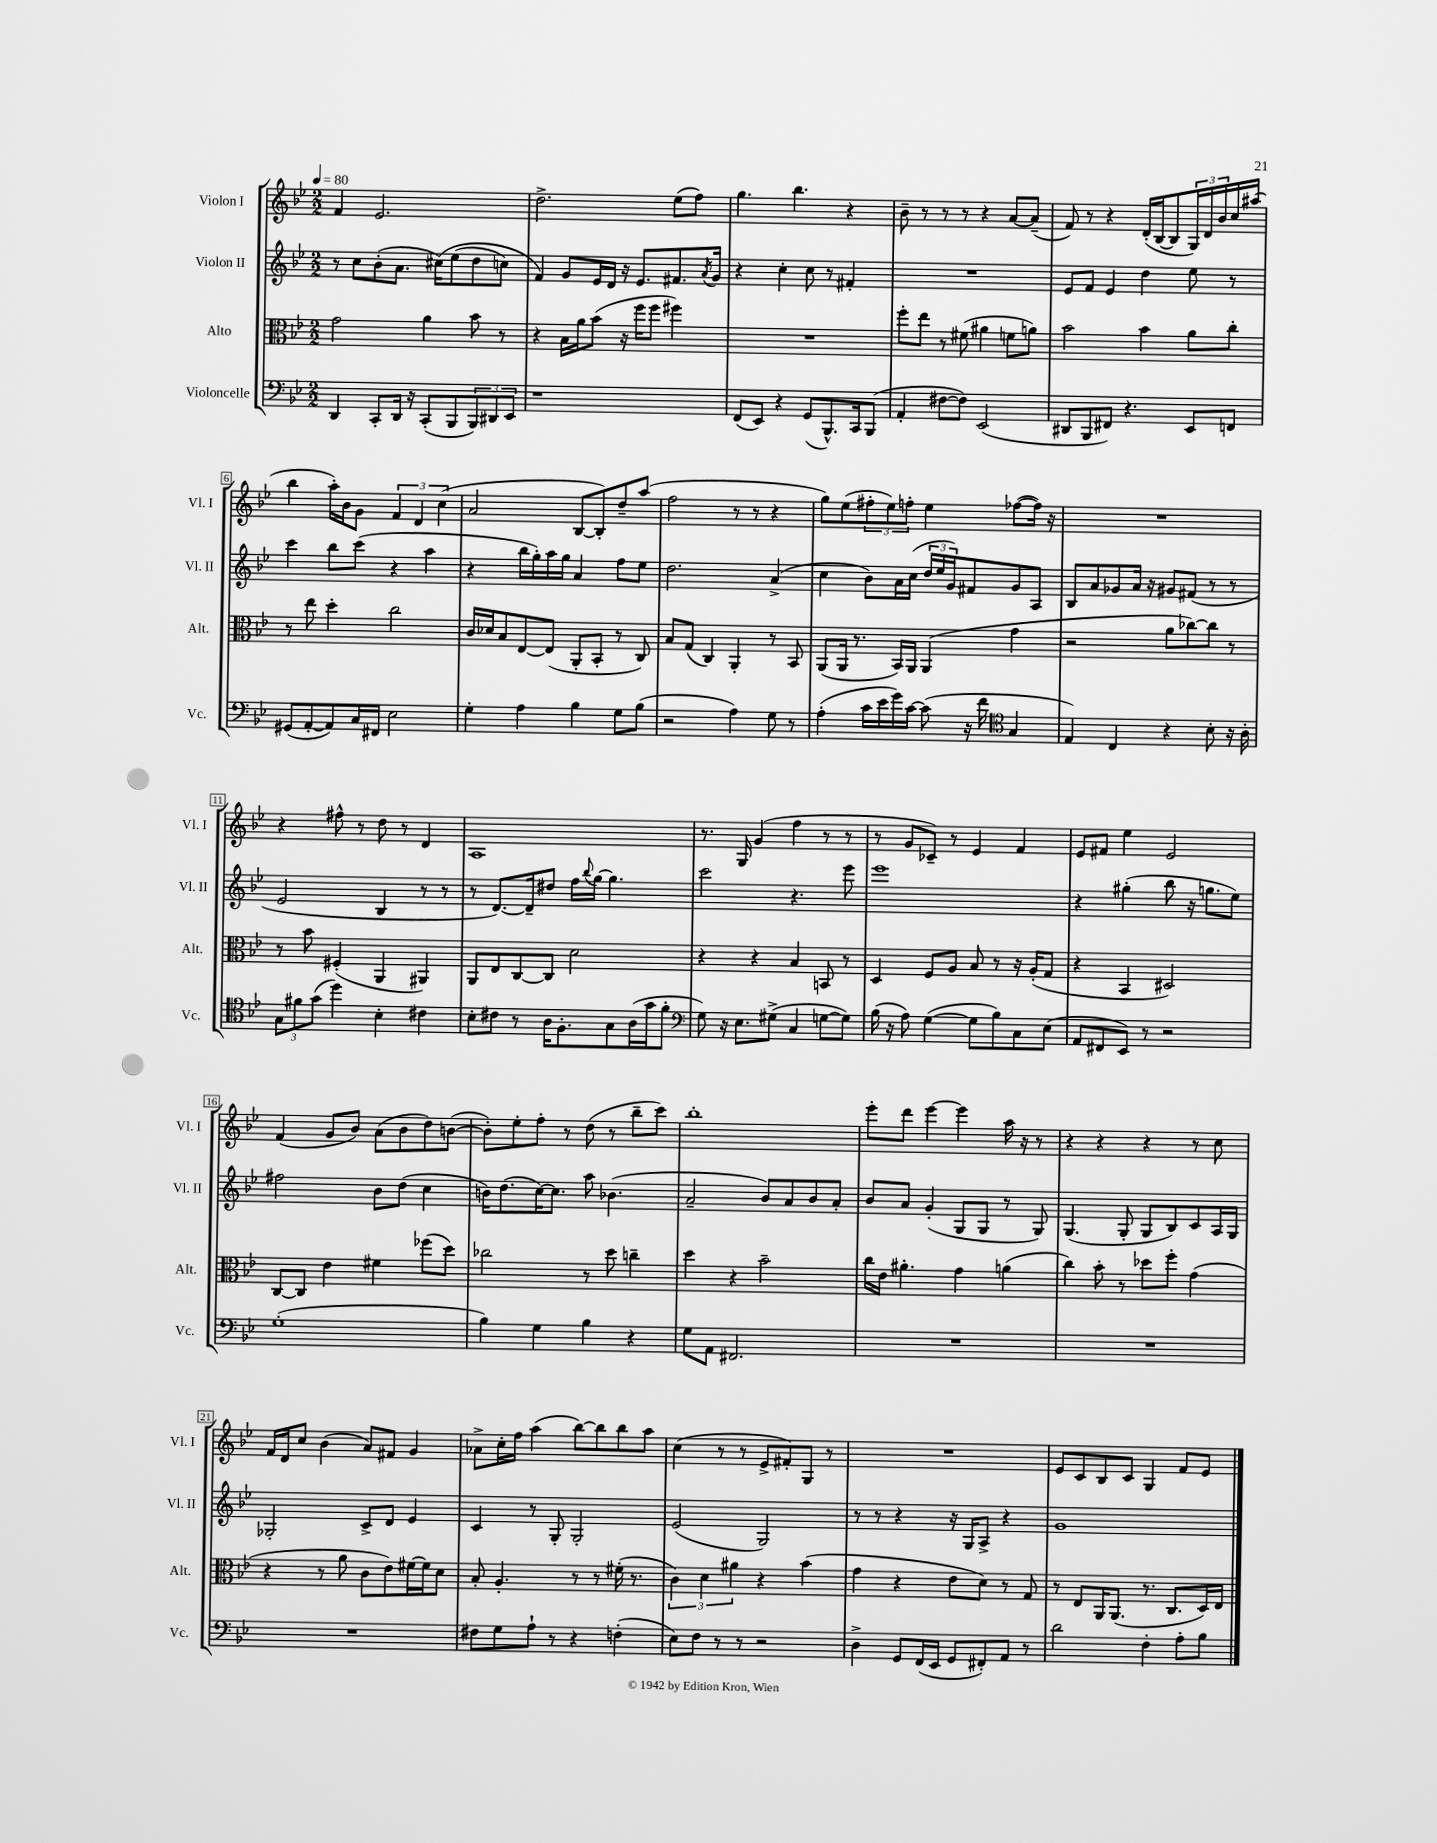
<<
\new StaffGroup <<
\new Staff = "s0" \with { instrumentName = "Violon I" shortInstrumentName = "Vl. I" } {
    \clef treble \key bes \major \numericTimeSignature \time 2/2 \tempo 4 = 80
    f'4 ees'2. |
    d''2.-> ees''8( f''8) |
    g''4. bes''4. r4 |
    bes'8-- r8 r8 r8 r4 a'8~ a'8--( |
    f'8) r8 r4 d'16-.( bes16~ bes8 \tuplet 3/2 { g16) d'16 bes'16 } c''16 ais''16( |
    bes''4 a''16-.) bes'16 g'8 \tuplet 3/2 { f'4 d'4 c''4( } |
    a'2 bes8~ bes8-.) d''8-- a''8( |
    f''2 r8 r8 r4 |
    g''8) ees''8( \tuplet 3/2 { fis''8-. ees''8) f''8-. } ees''4 fes''8~( fes''16) r16 |
    R1 |
    r4 fis''8-^ r8 d''8 r8 d'4 |
    a1 |
    r8. g16 g'4( f''4 r8 r8 |
    r8 g'8 ces'8--) r8 ees'4 f'4 |
    ees'8 fis'8 ees''4 ees'2 |
    f'4( g'8 bes'8) a'8( bes'8 d''8) b'8~( |
    b'8-.) ees''8-. f''8-. r8 d''8( r8 bes''8-- c'''8) |
    bes''1-. |
    ees'''8-. d'''8 ees'''4~ ees'''4 a''16 r16 r8 |
    r4 r4 r4 r8 c''8 |
    f'16 d'16 c''8 bes'4( a'8) fis'8 g'4 |
    aes'8-> c''16-. f''16 a''4( bes''8~) bes''8 bes''8 a''8 |
    c''4( r8 r8 ees'8-> fis'8-.) g8 r8 |
    R1 |
    ees'8 c'8 bes8 c'8 g4 f'8 ees'8 \bar "|." |
}
\new Staff = "s1" \with { instrumentName = "Violon II" shortInstrumentName = "Vl. II" } {
    \clef treble \key bes \major \numericTimeSignature \time 2/2
    r8 c''8 bes'8-.( a'8. cis''16)\( ees''8( d''8 c''8) |
    f'4\) g'8 ees'16 d'16 r16 ees'8. fis'8. \acciaccatura { a'8 } g'16 |
    r4 c''4-. c''8 r8 fis'4-. |
    R1 |
    ees'8 f'8 ees'4 d''4 ees''8 r8 |
    c'''4 bes''8 c'''8( r4 a''4 |
    r4 bes''16 g''16-.) a''16 g''16 a'4 f''8 ees''8 |
    d''2. a'4->( |
    c''4 bes'8) a'16 c''16( \tuplet 3/2 { d''16 ees''16 g'16) } fis'8 g'8 a8 |
    bes8 a'8 ges'8 a'16 r16 gis'8 fis'8( r8 r8 |
    ees'2 bes4 r8 r8 |
    r8 d'8.~) d'16-- dis''8 f''16 \appoggiatura { bes''8 } g''16~ g''4. |
    c'''2 r4. ees'''8 |
    ees'''1 |
    r4 gis''4-.( bes''8 r16 g''8. ees''8) |
    fis''2 bes'8 d''8( c''4 |
    b'16) d''8.( c''16~) c''8. a''8 bes'4.( |
    a'2-- bes'8) a'8 bes'8 a'8-. |
    bes'8 a'8 g'4-.( g8 g8 r8 g8) |
    g4.( g8-. g8 bes8) c'8 a16 g16 |
    ges2-. c'8-> d'8 ees'4 |
    c'4 r8 g8-. g2-. |
    ees'2( g2) |
    r8 r8 r4 r16 g16 a8-> r4 |
    g'1 \bar "|." |
}
\new Staff = "s2" \with { instrumentName = "Alto" shortInstrumentName = "Alt." } {
    \clef alto \key bes \major \numericTimeSignature \time 2/2
    g'2 a'4 bes'8 r8 |
    r4 bes16 a'16 bes'8( r16 f''16 f''8 fis''4) |
    R1 |
    f''8-. ees''8 r8 fis'8( ais'4 f'8 a'8) |
    bes'2 bes'4 a'8 c''8-. |
    r8 ees''8 d''4-. c''2 |
    c'16 des'16 bes8 ees8~ ees8( a,8-. bes,8-. r8 c8) |
    bes8 g8( c4) a,4-. r8 bes,8 |
    a,8( a,16 r8. bes,16) a,16 a,4( g'4 |
    r2 a'8 ces''8~) ces''8 r8 |
    r8 bes'8 fis4-.( a,4 ais,4) |
    a,8 ees8 c8~ c8 d'2 |
    r4 r4 bes4 b,8 r8 |
    d4 f8 a8 bes8 r8 r16 a16-.( g8 |
    r4 bes,4 dis2) |
    c8~ c8 ees'4 fis'4 fes''8( d''8) |
    ces''2 r8 d''8 c''4-- |
    d''4 r4 bes'2-- |
    c''16 ees'16 ais'4.-. g'4 a'4( |
    c''4) bes'8-. r8 des''8 f''8-. g'4( |
    r4 r8 a'8 c'8 ees'8) fis'16~ fis'16 d'8 |
    bes8-. a4.-. r8 r8 fis'16-.( r8. |
    \tuplet 3/2 { c'4) d'4 ais'4 } r4 bes'4( |
    g'4 r4 ees'8 d'8) r8 g8 |
    r8 ees8 a,16 a,8.( r8. c8. d16) ees16 \bar "|." |
}
\new Staff = "s3" \with { instrumentName = "Violoncelle" shortInstrumentName = "Vc." } {
    \clef bass \key bes \major \numericTimeSignature \time 2/2
    d,4 c,8-. d,16 r16 c,8-.( bes,,8 \tuplet 3/2 { bes,,8) dis,8 ees,8 } |
    r1 |
    f,8( ees,8) r4 g,8( bes,,8.-^) c,16 bes,,8( |
    a,4-. fis8~ fis8) ees,2( |
    dis,8 bes,,8 fis,8) r4. ees,8 f,8 |
    gis,8( a,8~-. a,8) c16 fis,16 ees2 |
    g4-. a4 bes4 g8 bes8( |
    r2 a4) g8 r8 |
    a4-.( c'16 ees'16 g'16) c'16~ c'8( r16 f'16 \clef tenor g4 |
    ees4) c4 r4 bes8-. r16 a16-. |
    \tuplet 3/2 { g8 fis'8 g'8( } d''4) bes4-. cis'4 |
    bes8-. cis'8 r8 a16 f8.-. g8 a16( g'16 f'8-. |
    \clef bass g8) r16 ees8. gis8->( c4 g8~ g8) |
    bes16( r16 a8) g4~( g8 bes8) c8 ees8( |
    a,8 fis,8 ees,8) r8 r2 |
    g1-.( |
    bes4) g4 bes4 r4 |
    g8 a,8 fis,2. |
    R1 |
    R1 |
    R1 |
    fis8 g8 a8-! r8 r4 f4-.( |
    ees8) f8 r8 r8 r2 |
    d4-> g,8 f,16( ees,16 g,8 fis,8-.) a,8 r8 |
    d'2 f4-. a8-. bes8 \bar "|." |
}
>>
>>
\layout { \context { \Score \override BarNumber.stencil = #(make-stencil-boxer 0.1 0.3 ly:text-interface::print) } }
